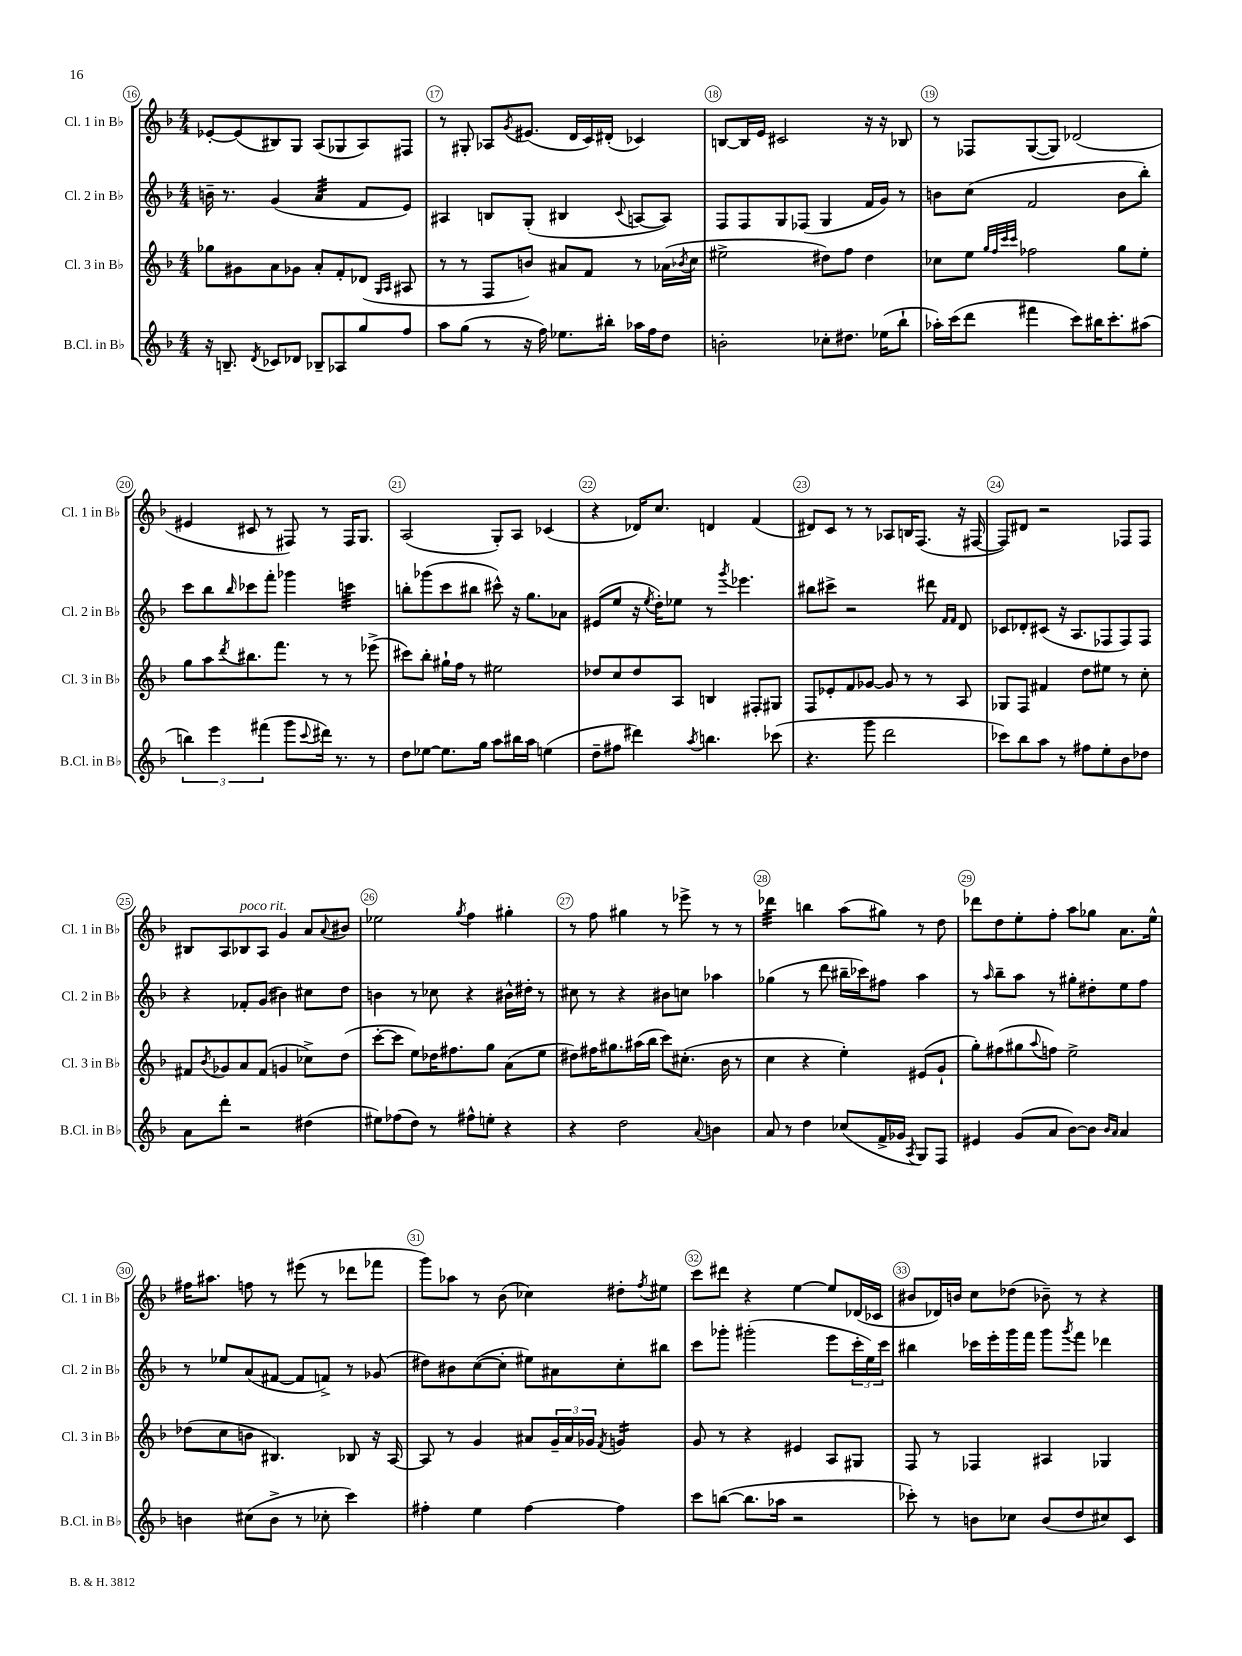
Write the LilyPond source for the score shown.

<<
\new StaffGroup <<
\new Staff = "s0" \with { instrumentName = "Cl. 1 in Bb" shortInstrumentName = "Cl. 1 in Bb" } {
    \clef treble \key f \major \numericTimeSignature \time 4/4
    ees'8~-. ees'8( bis8) g8 a8( ges8 a8) fis8 |
    r8 gis8-. aes8 \acciaccatura { g'8 } eis'8.( d'16 c'16) dis'16-.( ces'4) |
    b8~ b16 e'16 cis'2 r16 r16 bes8 |
    r8 fes8 g8~( g8) des'2( |
    eis'4 cis'8 r8 fis8) r8 fis16 g8. |
    a2( g8-.) a8 ces'4( |
    r4 des'16) c''8. d'4 f'4( |
    dis'8) c'8 r8 r8 aes8 b16 f8.( r16 fis16~ |
    fis8) dis'8 r2 fes8 fes8 |
    bis8 a8 bes8^\markup { \italic "poco rit." } a8 g'4 a'8 \appoggiatura { a'8 } bis'8 |
    ees''2 \acciaccatura { g''8 } f''4 gis''4-. |
    r8 f''8 gis''4 r8 ees'''8-> r8 r8 |
    des'''4:32 b''4 a''8( gis''8) r8 d''8 |
    des'''8 d''8 e''8-. f''8-. a''8 ges''8 a'8. e''16-^ |
    fis''16 ais''8. f''8 r8 eis'''8( r8 des'''8 fes'''8 |
    g'''8) aes''8 r8 bes'8( ces''4) dis''8-. \acciaccatura { f''8 } eis''8 |
    c'''8 dis'''8 r4 e''4~ e''8 des'16( ces'16 |
    bis'8 des'16) b'16 c''8 des''8( bes'8--) r8 r4 \bar "|." |
}
\new Staff = "s1" \with { instrumentName = "Cl. 2 in Bb" shortInstrumentName = "Cl. 2 in Bb" } {
    \clef treble \key f \major \numericTimeSignature \time 4/4
    b'16-- r8. g'4( a'4:32 f'8 e'8) |
    ais4 b8 g8-.( bis4 \appoggiatura { c'8 } a8~ a8) |
    f8 f8 g8 fes8( g4 f'16 g'16) r8 |
    b'8 c''8( f'2 b'8 bes''8-.) |
    c'''8 bes''8 \grace { bes''16 } ces'''8 f'''8-. ges'''4 c'''4:32 |
    b''8-. ges'''8( c'''8 bis''8 cis'''8-^) r16 g''8. aes'8 |
    eis'8( e''8 r16 \acciaccatura { e''8 } d''16-.) ees''8 r8 \acciaccatura { g'''8 } ees'''4. |
    bis''8 cis'''8-> r2 dis'''8 \grace { f'16 f'16 } d'8 |
    ces'8 des'8-. cis'8( r16 a8. fes8 fes8) fes8 |
    r4 fes'8-. g'8( bis'4) cis''8 d''8 |
    b'4 r8 ces''8 r4 bis'16-^ dis''16-. r8 |
    cis''8 r8 r4 bis'8 c''8 aes''4 |
    ges''4( r8 d'''8 bis''16-- ces'''16) fis''8 a''4 |
    r8 \grace { a''16 } bes''8-- a''8 r8 gis''8-. dis''8-. e''8 f''8 |
    r8 ees''8 a'8( fis'8~ fis'8 f'8->) r8 ges'8( |
    dis''8) bis'8 c''8~( c''8-. eis''8) ais'8 c''8-. bis''8 |
    c'''8 ges'''8-. gis'''2-.( e'''8 \tuplet 3/2 { c'''16-. e''16) c'''16 } |
    bis''4 ces'''16 e'''16-. g'''16 f'''16 g'''8 \acciaccatura { g'''8 } f'''8 des'''4 \bar "|." |
}
\new Staff = "s2" \with { instrumentName = "Cl. 3 in Bb" shortInstrumentName = "Cl. 3 in Bb" } {
    \clef treble \key f \major \numericTimeSignature \time 4/4
    ges''8 gis'8 a'8 ges'8 a'8-. f'8-. des'8( \grace { g16 a16 } ais8 |
    r8 r8 f8 b'8) ais'8 f'8 r8 aes'16( \acciaccatura { bes'8 } c''16 |
    eis''2-> dis''8) f''8 dis''4 |
    ces''8 e''8 \grace { g''32 f''32 c'''32 c'''32 } fes''2 g''8 e''8-. |
    g''8 a''8 \acciaccatura { d'''8 } bis''8. f'''8. r8 r8 ees'''8->( |
    cis'''8) bes''8-. gis''16-! f''16 r8 eis''2 |
    des''8 c''8 des''8 a8 b4 fis8-. gis8 |
    f8 ees'8-. f'8 ges'8~ ges'8 r8 r8 a8 |
    ges8 f8 fis'4 d''8 eis''8 r8 c''8-. |
    fis'8 \acciaccatura { bes'8 } ges'8 a'8 fis'8( g'4 ces''8->) d''8( |
    c'''8~-. c'''8 e''8) des''16 fis''8. g''8 a'8( e''8 |
    dis''8) fis''16 gis''8. ais''16( bes''16 c'''8) cis''8.-.( bes'16 r8 |
    c''4 r4 e''4-.) eis'8( g'8-! |
    g''8-.) fis''8( gis''8 \appoggiatura { a''8 } f''8) e''2-> |
    des''8( c''8 b'8 bis4.) bes8 r16 a16~ |
    a8 r8 g'4 ais'8 \tuplet 3/2 { g'16-- ais'16 ges'16 } \acciaccatura { f'8 } g'4:16 |
    g'8 r8 r4 eis'4 a8 gis8 |
    f8 r8 fes4 ais4 ges4 \bar "|." |
}
\new Staff = "s3" \with { instrumentName = "B.Cl. in Bb" shortInstrumentName = "B.Cl. in Bb" } {
    \clef treble \key f \major \numericTimeSignature \time 4/4
    r16 b8.-- \acciaccatura { d'8 } ces'8 des'8 bes8-- aes8 g''8 f''8 |
    a''8 g''8( r8 r16 f''16) ees''8. bis''16-. aes''16 f''16 d''8 |
    b'2-. ces''8-. dis''8. ees''16( bes''8-! |
    aes''16-.) c'''16( d'''8 fis'''4 c'''8) bis''16 c'''8.-. ais''8( |
    \tuplet 3/2 { b''4) e'''4 fis'''4( } g'''8 \appoggiatura { c'''8 } dis'''16) r8. r8 |
    d''8 ees''8~ ees''8. g''16 a''8 bis''16 a''16 e''4( |
    d''8-- fis''8 dis'''4) \acciaccatura { a''8 } b''4. ces'''8( |
    r4. g'''8 d'''2 |
    ces'''8) bes''8 a''8 r8 fis''8 e''8-. bes'8 des''8 |
    a'8 d'''8-. r2 dis''4( |
    eis''8) fes''8( d''8) r8 fis''8-^ e''8-. r4 |
    r4 d''2 \appoggiatura { a'8 } b'4 |
    a'8 r8 d''4 ces''8( f'16-> ges'16 \acciaccatura { a8 } g8) f8 |
    eis'4 g'8( a'8 bes'8~) bes'8 \grace { bes'16 a'16 } a'4 |
    b'4 cis''8( b'8-> r8 ces''8-. c'''4) |
    fis''4-. e''4 fis''4~ fis''4 |
    c'''8 b''8~( b''8. aes''16 r2 |
    ces'''8-.) r8 b'8 ces''8 b'8( d''8 cis''8) c'8 \bar "|." |
}
>>
>>
\layout { \context { \Score currentBarNumber = #16 \override BarNumber.break-visibility = ##(#f #t #t) barNumberVisibility = #all-bar-numbers-visible \override BarNumber.stencil = #(make-stencil-circler 0.1 0.3 ly:text-interface::print) } }
